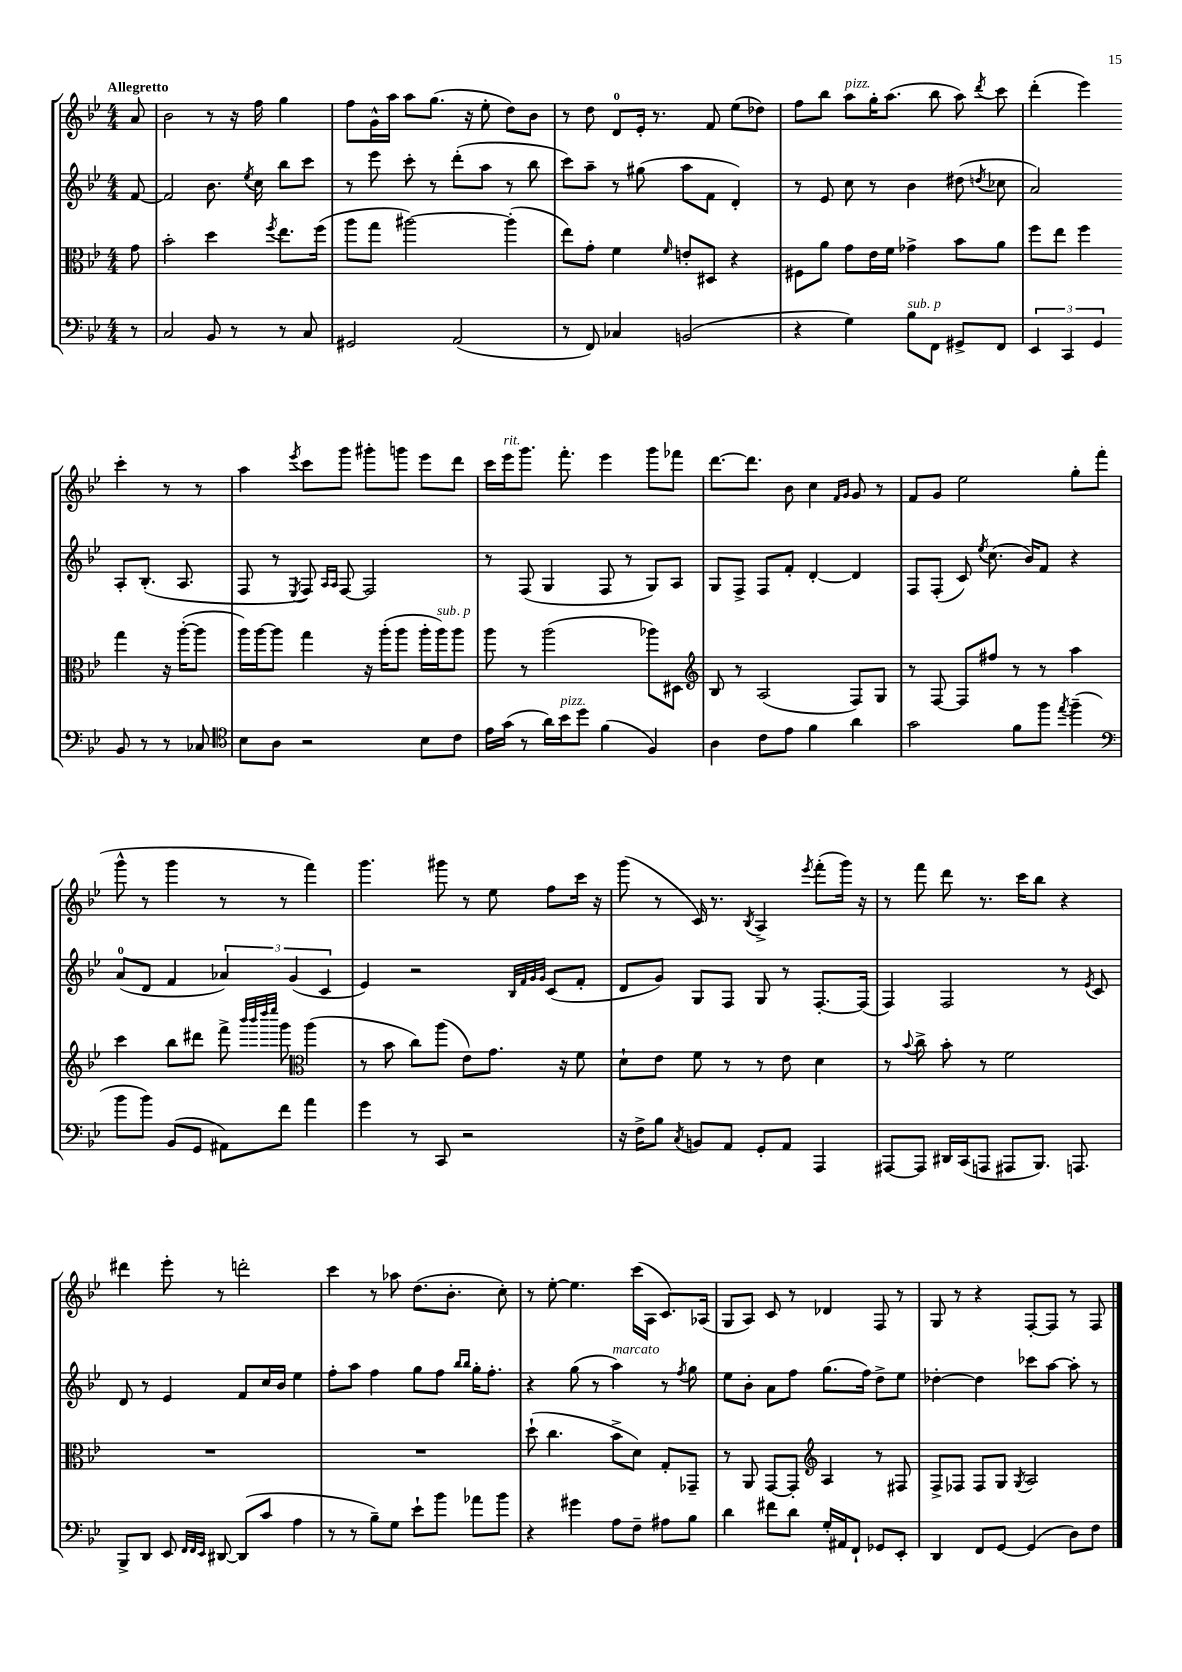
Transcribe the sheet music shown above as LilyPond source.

<<
\new StaffGroup <<
\new Staff = "s0" {
    \clef treble \key bes \major \numericTimeSignature \time 4/4 \partial 8 \tempo "Allegretto"
    \autoBeamOff a'8 |
    bes'2 r8 r16 f''16 g''4 |
    f''8[ g'16-^ a''16] a''8[ g''8.]( r16 ees''8-. d''8[) bes'8] |
    r8 d''8 d'8[-0 ees'16]-. r8. f'8 ees''8[( des''8]) |
    f''8[ bes''8] a''8[^\markup { \italic "pizz." } g''16-. a''8.]( bes''8 a''8) \acciaccatura { d'''8 } c'''8 |
    d'''4-.( ees'''4) c'''4-. r8 r8 |
    a''4 \acciaccatura { ees'''8 } c'''8[ g'''8] gis'''8[-. g'''8] ees'''8[ d'''8] |
    c'''16[ ees'''16^\markup { \italic "rit." } g'''8.] f'''8.-. ees'''4 g'''8[ fes'''8] |
    d'''8.[~ d'''8.] bes'8 c''4 \grace { f'16[ g'16] } g'8 r8 |
    f'8[ g'8] ees''2 g''8[-. f'''8]( |
    g'''8-^ r8 g'''4 r8 r8 f'''4) |
    g'''4. gis'''8 r8 ees''8 f''8[ c'''16] r16 |
    g'''8( r8 c'16) r8. \acciaccatura { bes8 } a4-> \acciaccatura { ees'''8 } f'''8[-.( g'''16]) r16 |
    r8 f'''8 d'''8 r8. c'''16[ bes''8] r4 |
    dis'''4 ees'''8-. r8 d'''2-. |
    c'''4 r8 aes''8 d''8.[( bes'8.]-. c''8-.) |
    r8 ees''8~-. ees''4. c'''16[( a16] c'8.[) aes16]( |
    g8[ a8]) c'8 r8 des'4 f8 r8 |
    g8 r8 r4 f8[~-. f8] r8 f8 \bar "|." |
}
\new Staff = "s1" {
    \clef treble \key bes \major \numericTimeSignature \time 4/4 \partial 8
    \autoBeamOff f'8~ |
    f'2 bes'8. \acciaccatura { ees''8 } c''16 bes''8[ c'''8] |
    r8 ees'''8 c'''8-. r8 d'''8[-.( a''8] r8 bes''8 |
    c'''8[) a''8]-- r8 gis''8( a''8[ f'8] d'4-.) |
    r8 ees'8 c''8 r8 bes'4 dis''8( \acciaccatura { d''8 } ces''8 |
    a'2) a8[-. bes8.]-.( a8. |
    f8 r8 \acciaccatura { ees8 } f8) \grace { a16[ a16] } f8~ f2 |
    r8 f8( g4 f8 r8 g8[) a8] |
    g8[ f8]-> f8[ f'8]-. d'4~-. d'4 |
    f8[ f8]-.( c'8) \acciaccatura { ees''8 } c''8.( bes'16[) f'8] r4 |
    a'8[-0( d'8] f'4 \tuplet 3/2 { aes'4) g'4( c'4 } |
    ees'4) r2 \grace { bes32[ f'32 g'32 g'32] } c'8[( f'8]-. |
    d'8[ g'8]) g8[ f8] g8 r8 f8.[~-. f16]( |
    f4) f2 r8 \acciaccatura { ees'8 } c'8 |
    d'8 r8 ees'4 f'8[ c''16 bes'16] ees''4 |
    f''8[-. a''8] f''4 g''8[ f''8] \grace { bes''16[ bes''16] } g''16[-. f''8.]-. |
    r4 g''8( r8 a''4^\markup { \italic "marcato" }) r8 \acciaccatura { f''8 } g''8 |
    ees''8[ bes'8]-. a'8[ f''8] g''8.[( f''16]) d''8[-> ees''8] |
    des''4~-. des''4 ces'''8[ a''8]~ a''8-. r8 \bar "|." |
}
\new Staff = "s2" {
    \clef alto \key bes \major \numericTimeSignature \time 4/4 \partial 8
    \autoBeamOff g'8 |
    bes'2-. d''4 \acciaccatura { f''8 } ees''8.[ f''16]( |
    a''8[ g''8] ais''2~) ais''4-.( |
    ees''8[) g'8]-. f'4 \grace { f'16 } e'8[-. dis8] r4 |
    fis8[ a'8] g'8[ ees'16 f'16] ges'4-> bes'8[ a'8] |
    f''8[ ees''8] f''4 g''4 r16 a''16[~-.( a''8] |
    a''16[) a''16~ a''8] g''4 r16 a''16[-.( a''8] a''16[-. a''16^\markup { \italic "sub. p" }) a''8] |
    a''8 r8 a''2( aes''8[) dis8] |
    \clef treble bes8 r8 a2( f8[) g8] |
    r8 f8~ f8[ fis''8] r8 r8 a''4 |
    c'''4 bes''8[ dis'''8] f'''8-> \grace { bes'''32[ bes'''32 d''''32 ees''''32] } g'''8 \clef alto a''4( |
    r8 bes'8 c''8[) a''8]( ees'8[) g'8.] r16 f'8 |
    d'8[-! ees'8] f'8 r8 r8 ees'8 d'4 |
    r8 \appoggiatura { bes'8 } c''8-> bes'8-. r8 f'2 |
    R1 |
    R1 |
    d''8-!( c''4. bes'8[-> d'8]) g8[-. ges,8]-- |
    r8 a,8 g,8[~ g,8]-. \clef treble a4 r8 fis8 |
    f8[-> fes8] fes8[ g8] \acciaccatura { g8 } a2 \bar "|." |
}
\new Staff = "s3" {
    \clef bass \key bes \major \numericTimeSignature \time 4/4 \partial 8
    \autoBeamOff r8 |
    c2 bes,8 r8 r8 c8 |
    gis,2 a,2( |
    r8 f,8) ces4 b,2( |
    r4 g4) bes8[^\markup { \italic "sub. p" } f,8] gis,8[-> f,8] |
    \tuplet 3/2 { ees,4 c,4 g,4 } bes,8 r8 r8 ces8 |
    \clef tenor bes8[ a8] r2 bes8[ c'8] |
    ees'16[ g'16]( r8 a'16[) bes'16^\markup { \italic "pizz." } d''8] f'4( f4) |
    a4 c'8[ ees'8] f'4 a'4 |
    g'2 f'8[ f''8] \acciaccatura { ees''8 } f''4--( |
    \clef bass bes'8[ bes'8]) bes,8[( g,8] ais,8[) f'8] a'4 |
    g'4 r8 c,8 r2 |
    r16 f16[-> bes8] \acciaccatura { c8 } b,8[ a,8] g,8[-. a,8] a,,4 |
    ais,,8[~ ais,,8] dis,16[ c,16( a,,8] ais,,8[ bes,,8.]) a,,8. |
    bes,,8[-> d,8] ees,8 \grace { f,32[ f,32 ees,32] } dis,8~ dis,8[( c'8] a4 |
    r8 r8 bes8[--) g8] ees'8[-! bes'8] aes'8[ bes'8] |
    r4 gis'4 a8[ f8]-- ais8[ bes8] |
    d'4 fis'8[ d'8] g16[-. ais,16 f,8]-! ges,8[ ees,8]-. |
    d,4 f,8[ g,8]~ g,4( d8[) f8] \bar "|." |
}
>>
>>
\layout { \context { \Score \remove "Bar_number_engraver" } }
